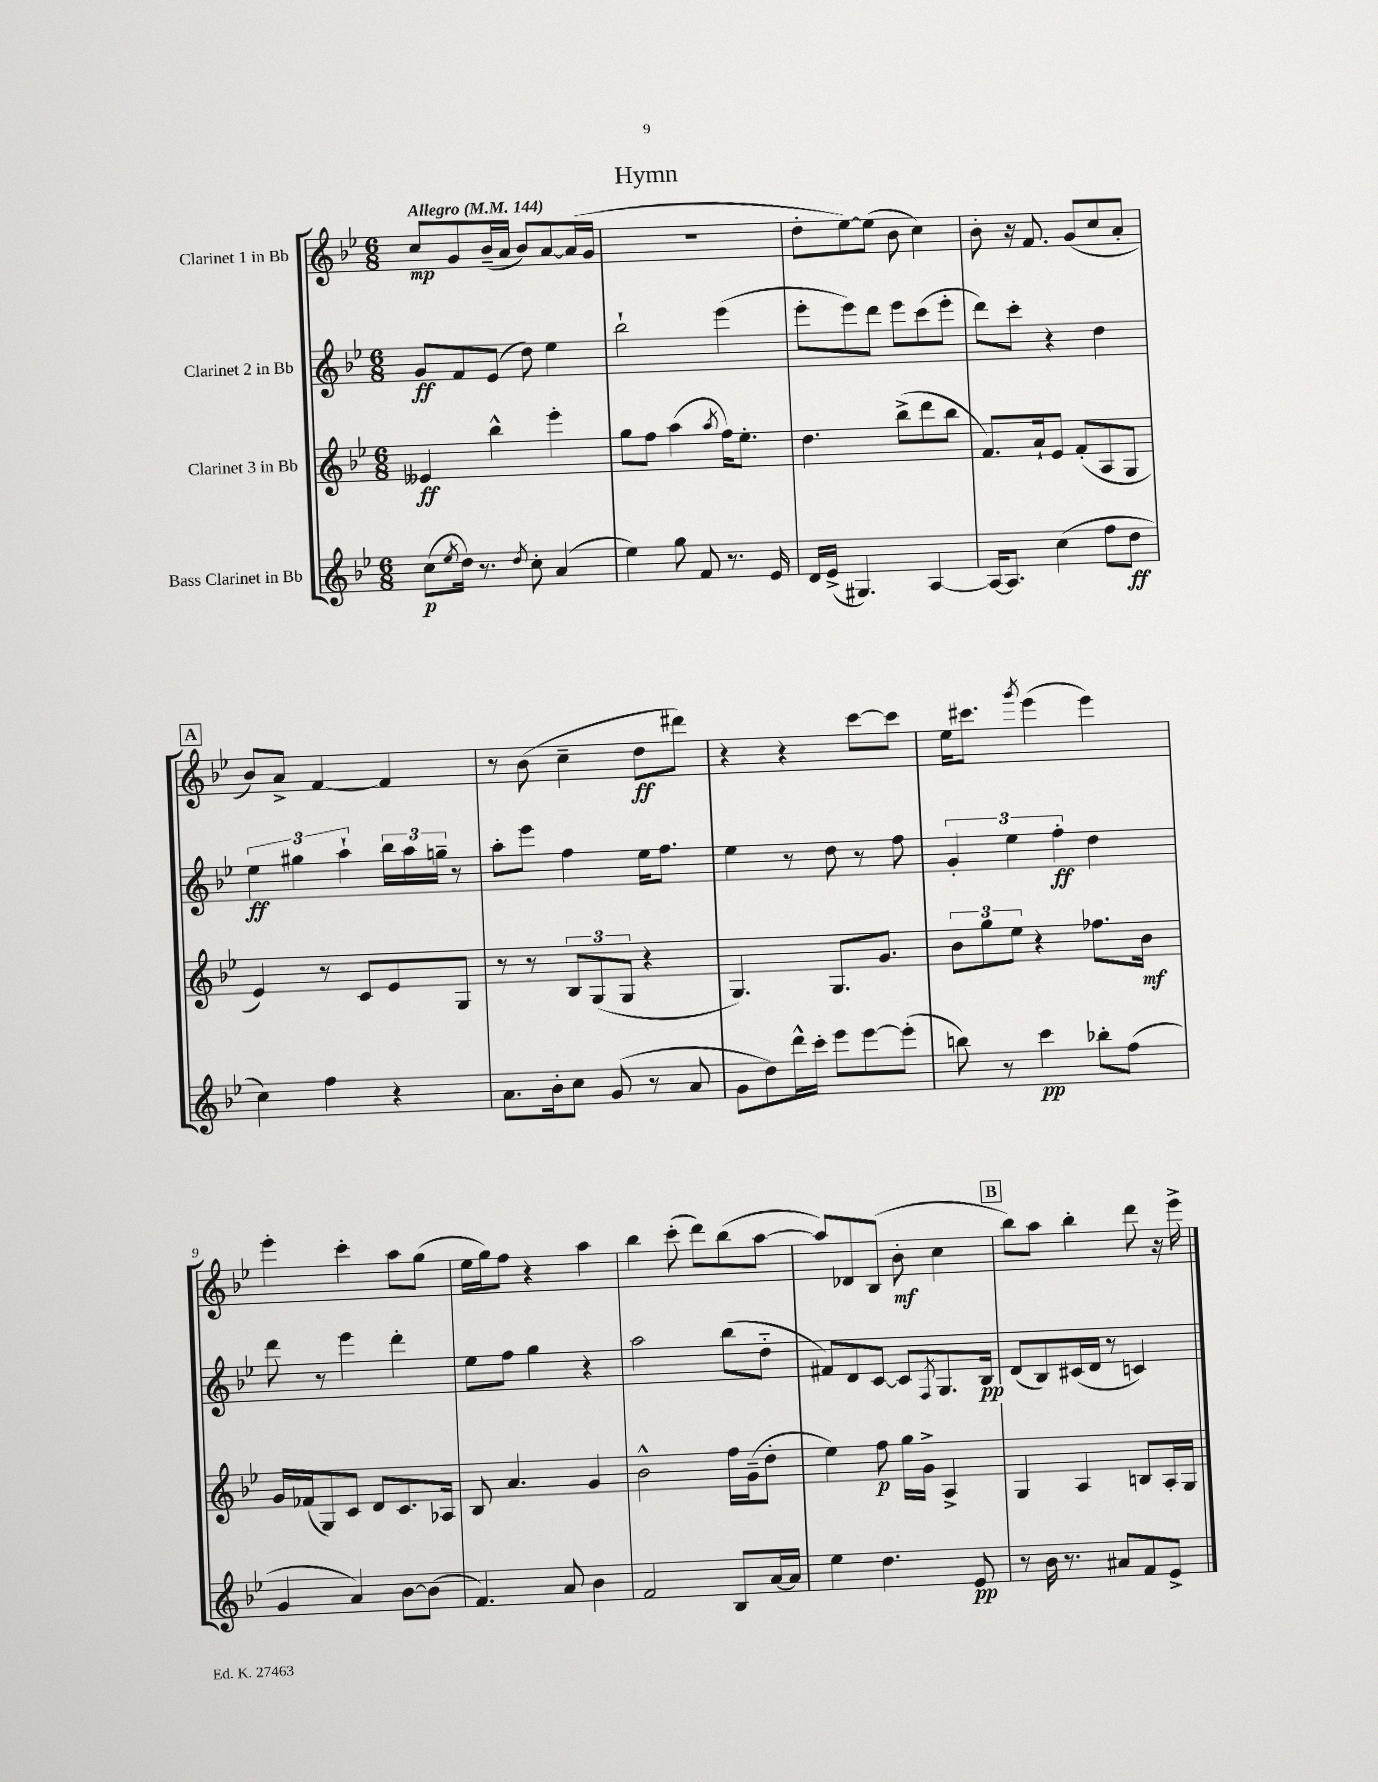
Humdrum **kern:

**kern	**kern	**kern	**kern
*staff4	*staff3	*staff2	*staff1
*clefG2	*clefG2	*clefG2	*clefG2
*k[b-e-]	*k[b-e-]	*k[b-e-]	*k[b-e-]
*M6/8	*M6/8	*M6/8	*M6/8
*MM144	*MM144	*MM144	*MM144
(8cc	4e--	8g	8cc
8qee-	.	.	.
16dd)	.	8f	8g
8.r	.	.	.
.	4bb-^^	(8e-	(16b-~
.	.	.	16a
8qdd	.	.	.
8cc'	.	8dd)	8b-)
(4a	4eee-'	4ee-	[8a
.	.	.	(16a]
.	.	.	16g
=	=	=	=
4ee-)	8gg	2bb-`	2.r
.	8ff	.	.
8gg	(4aa	.	.
8f	.	.	.
.	8qaa	.	.
8.r	16ff)	(4eee-	.
.	8.ee-'	.	.
16e-	.	.	.
=	=	=	=
16d	4.dd	8eee-'	8dd'
(16e-^	.	.	.
4.G#)	.	8eee-)	[8ee-)
.	.	8ddd	(8ee-]
.	(8bb-^	8eee-	8b-
[4A	8ddd	(8ccc	4cc)
.	8bb-	8eee-'	.
=	=	=	=
16A_	8.f)	8ddd)	8b-'
8.A]	.	.	.
.	.	8ccc'	16r
.	16a`	.	8.f
(4cc	8e-	4r	.
.	(8f'	.	(8g
8ff	8A	4dd	8cc
8dd	8G	.	8a'
=	=	=	=
4cc)	4e-)	6ee-	8b-)
.	.	.	8a^
.	.	6gg#	.
4ff	8r	.	[4f
.	.	6aa`	.
.	8c	.	.
4r	8e-	24bb-	4f]
.	.	24aa	.
.	.	24gg~	.
.	8G	8r	.
=	=	=	=
8.a	8r	8aa'	8r
.	8r	8eee-	(8b-
16b-'	.	.	.
8cc	12B-	4ff	4cc~
.	(12G	.	.
(8g	.	.	.
.	12G	.	.
8r	4r	16ee-	8dd
.	.	8.ff	.
8a	.	.	8ddd#)
=	=	=	=
8g	4.G)	4ee-	4r
8dd)	.	.	.
16ddd^^	.	8r	4r
16ccc'	.	.	.
8eee-	8.G	8dd	.
[8eee-	.	8r	[8ccc
.	8.g	.	.
(8eee-']	.	8ff	8ccc]
=	=	=	=
8bb)	12b-	6g'	16ee-
.	.	.	8.ccc#
.	12gg	.	.
8r	.	.	.
.	12ee-	6ee-	.
.	.	.	8qggg
4ccc	4r	.	(4eee-
.	.	6ff'	.
8bb-'	8.ff-	4dd	4eee-)
(8ff	.	.	.
.	16b-	.	.
=	=	=	=
4g	16g	8ddd	4eee-'
.	(16f-	.	.
.	8G)	8r	.
4a)	8c	4eee-	4ccc'
.	8d	.	.
[8b-	8.c	4ddd'	8aa
(8b-]	.	.	(8gg
.	16A-	.	.
=	=	=	=
4.f)	8B-	8ee-	16ee-
.	.	.	16gg)
.	4.a	8ff	8ff
.	.	4gg	4r
8a	.	.	.
4b-	4g	4r	4aa
=	=	=	=
2f	2b-^^	2aa	4bb-
.	.	.	(8ccc'
.	.	.	8ddd)
8B-	16ff	(8bb-	(8bb-
.	(16g~	.	.
[16a	8dd'	8dd'~	[8aa
16a]	.	.	.
=	=	=	=
4ee-	4ee-)	8f#)	8aa])
.	.	8d	8d-
4.dd	8ff	[8c	(8B-
.	16gg	8c]	8b-'
.	16g^	.	.
.	.	8qF	.
.	4A^	8.G	4cc
8e-	.	.	.
.	.	16B-	.
=	=	=	=
8r	4G	(8d	8bb-)
16b-	.	8B-)	8aa
8.r	.	.	.
.	4A	(16c#	4bb-'
.	.	16d	.
8a#	.	8r	.
8f	8B	4c)	8ddd
8e-^	16A'	.	16r
.	16G	.	16eee-^
==	==	==	==
*-	*-	*-	*-
